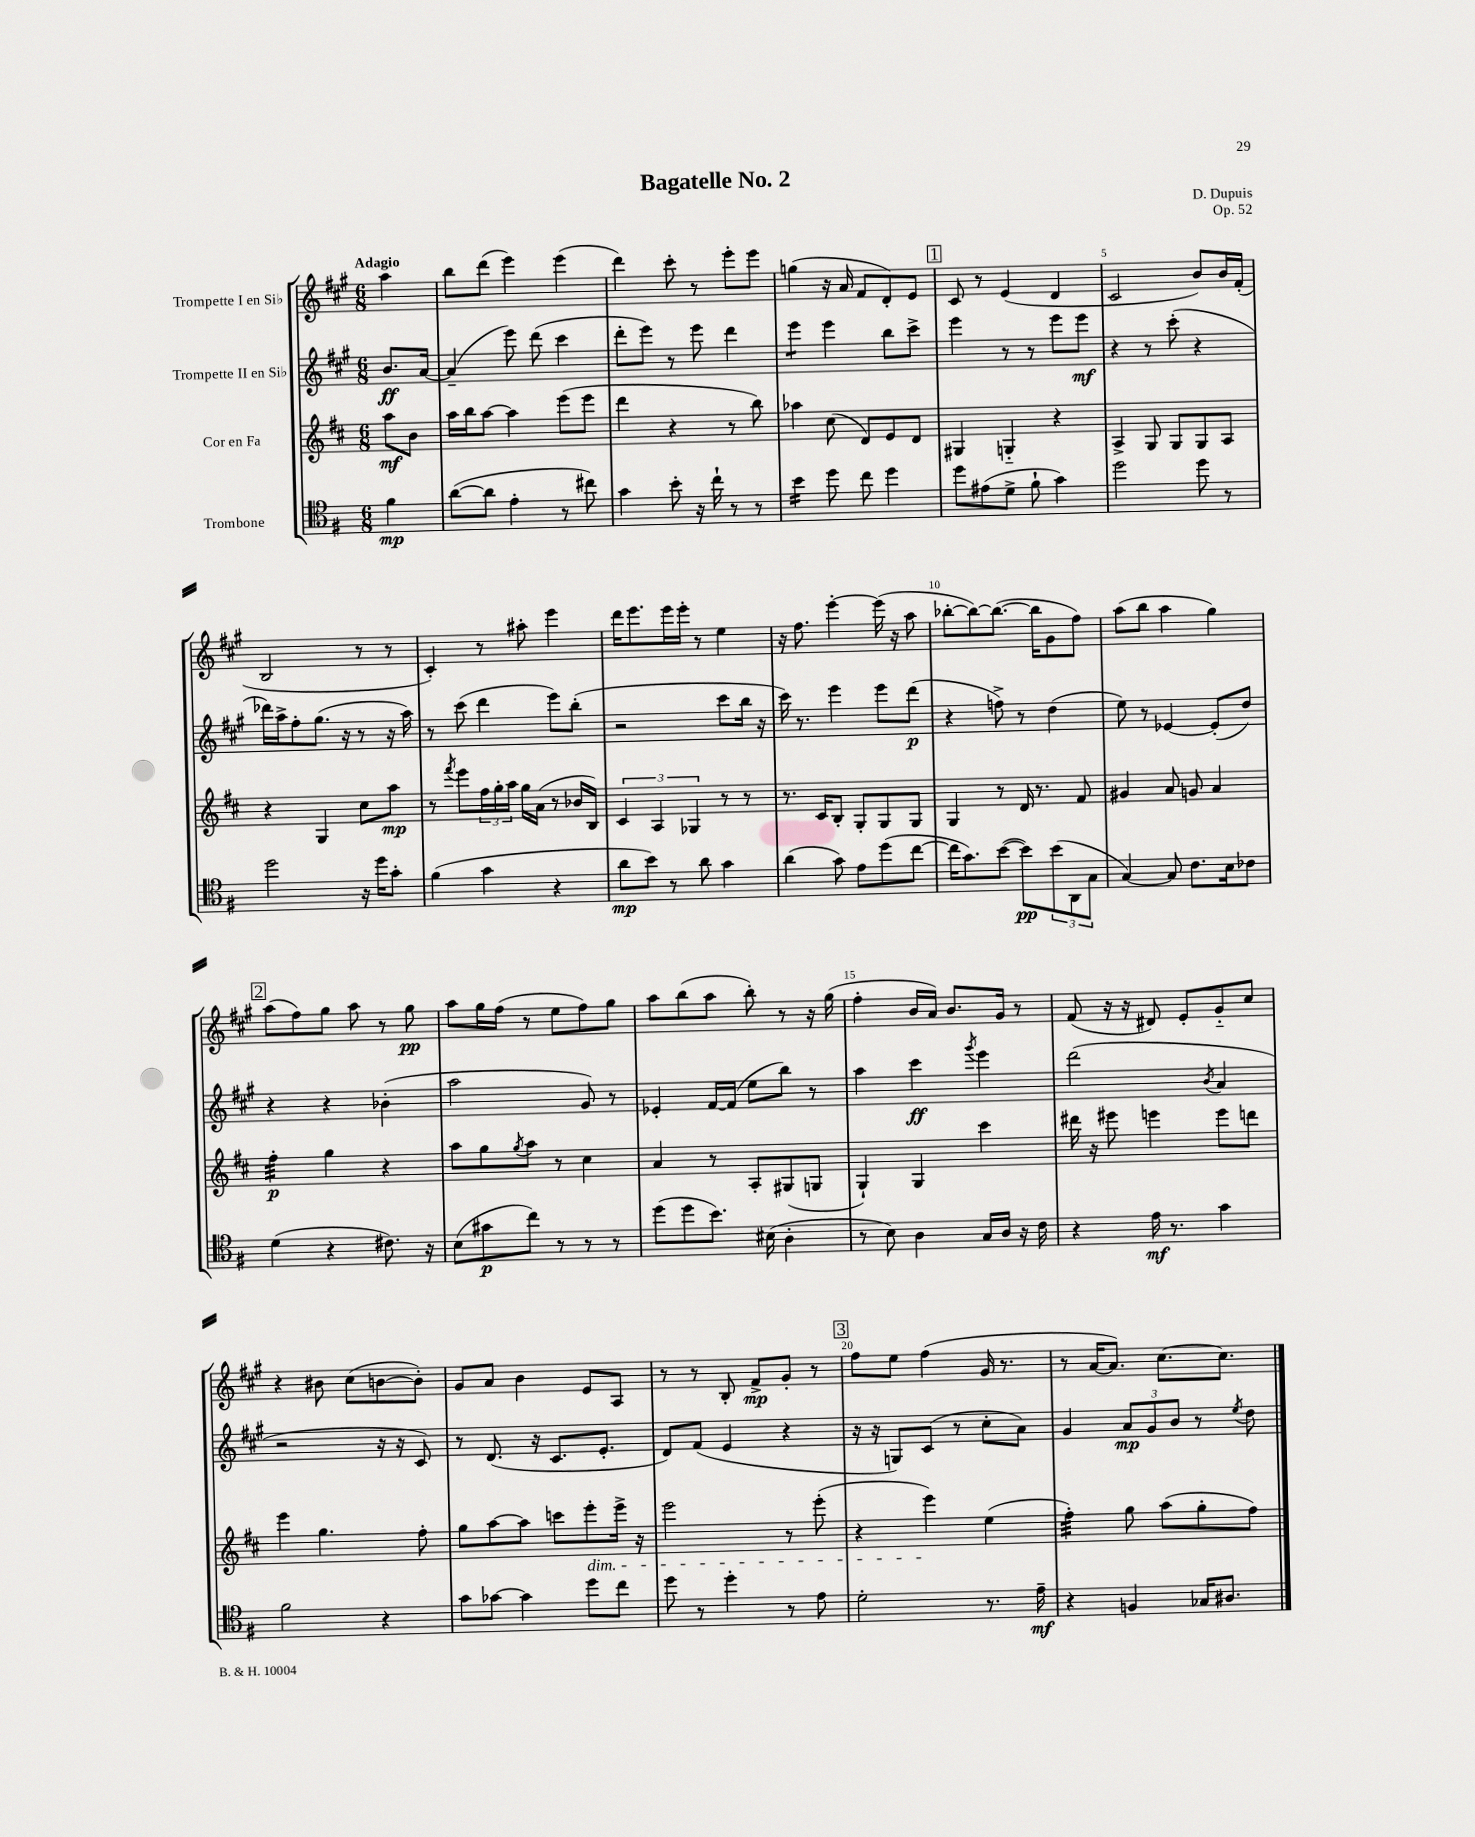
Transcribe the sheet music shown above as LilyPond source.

\header { title = "Bagatelle No. 2" composer = "D. Dupuis" opus = "Op. 52" }
<<
\new StaffGroup <<
\new Staff = "s0" \with { instrumentName = "Trompette I en Sib" } {
    \clef treble \key a \major \numericTimeSignature \time 6/8 \partial 4 \tempo "Adagio"
    a''4 |
    b''8 d'''8( e'''4) e'''4( |
    d'''4) cis'''8-. r8 e'''8-. e'''8 |
    g''4( r16 a'16 fis'8 d'8-.) e'8 |
    \mark \markup { \box "1" } cis'8 r8 e'4( d'4 |
    cis'2 b'8) b'16 fis'16-.( |
    b2 r8 r8 |
    cis'4-.) r8 ais''8-. e'''4 |
    d'''16 e'''8. e'''16 e'''16-. r8 e''4 |
    r16 fis''8. e'''4~-. e'''16( r16 a''8 |
    bes''8~-. bes''8~) bes''8.~( bes''16 gis'8 fis''8) |
    a''8( b''8 a''4 gis''4) |
    \mark \markup { \box "2" } a''8( fis''8) gis''8 a''8 r8 gis''8\pp |
    a''8 gis''16 fis''16( r8 e''8 fis''8) gis''8 |
    a''8 b''8( a''8 b''8-.) r8 r16 gis''16( |
    fis''4-. b'16 a'16) b'8. gis'16 r8 |
    fis'8( r16 r16 dis'8) e'8-. gis'8-_ cis''8 |
    r4 bis'8 cis''8( b'8~ b'8-.) |
    gis'8 a'8 b'4 e'8 a8 |
    r8 r8 b8-. fis'8->\mp gis'8-. r8 |
    \mark \markup { \box "3" } fis''8 e''8 fis''4( gis'16 r8. |
    r8 a'16~ a'8.) cis''8.~ cis''8. \bar "|." |
}
\new Staff = "s1" \with { instrumentName = "Trompette II en Sib" } {
    \clef treble \key a \major \numericTimeSignature \time 6/8 \partial 4
    b'8.\ff a'16~ |
    a'4--( e'''8) d'''8( cis'''4 |
    d'''8-. e'''8) r8 e'''8 d'''4 |
    e'''4:8 e'''4 b''8 cis'''8-> |
    \mark \markup { \box "1" } e'''4 r8 r8 e'''8 e'''8\mf |
    r4 r8 cis'''8-.( r4 |
    des'''16) a''16-> fis''8-. gis''8.( r16 r8 r16 a''16) |
    r8 cis'''8( d'''4 e'''8) b''8-.( |
    r2 cis'''8 b''16 r16 |
    cis'''16) r8. e'''4 e'''8 d'''8\p( |
    r4 f''8->) r8 d''4( |
    e''8) r8 ees'4~ ees'8-.( d''8) |
    \mark \markup { \box "2" } r4 r4 bes'4-.( |
    a''2 gis'8) r8 |
    ees'4-. fis'16~ fis'16( e''8 b''8) r8 |
    a''4 cis'''4\ff \acciaccatura { gis'''8 } e'''4 |
    d'''2( \acciaccatura { b'8 } a'4 |
    r2 r16 r16 cis'8) |
    r8 d'8.( r16 cis'8. e'8.-. |
    d'8) fis'8( e'4 r4 |
    \mark \markup { \box "3" } r16 r16 g8) cis'8( r8 cis''8-. a'8) |
    gis'4 \tuplet 3/2 { a'8\mp gis'8 b'8 } r8 \acciaccatura { e''8 } d''8 \bar "|." |
}
\new Staff = "s2" \with { instrumentName = "Cor en Fa" } {
    \clef treble \key d \major \numericTimeSignature \time 6/8 \partial 4
    a''8\mf b'8 |
    a''16 b''16 a''8~ a''4 e'''8( e'''8 |
    d'''4 r4 r8 b''8) |
    aes''4 cis''8( d'8) e'8 d'8 |
    \mark \markup { \box "1" } gis4 g4-_ r4 |
    a4-> g8 g8 g8 a8 |
    r4 g4 cis''8 a''8\mp |
    r8 \acciaccatura { fis'''8 } e'''8 \tuplet 3/2 { fis''16 g''16-. a''16 } g''16 a'16( r8 bes'16 b16) |
    \tuplet 3/2 { cis'4 a4 ges4 } r8 r8 |
    r8. cis'16 b8-. g8-. g8 g8 |
    g4 r8 d'16 r8. fis'8 |
    gis'4 a'8 g'8 a'4 |
    \mark \markup { \box "2" } fis''4:32-.\p g''4 r4 |
    a''8 g''8 \acciaccatura { g''8 } a''8 r8 cis''4 |
    a'4 r8 a8-. gis8( g8 |
    g4-!) g4 cis'''4 |
    dis'''16 r16 eis'''8 e'''4 e'''8 d'''8 |
    e'''4 g''4. fis''8-. |
    g''8 a''8~ a''8 c'''8 e'''8-.\dim e'''16-> r16 |
    e'''2 r8 e'''8-.( |
    \mark \markup { \box "3" } r4 e'''4\!) e''4( |
    fis''4:32-.) g''8 a''8( g''8-. fis''8) \bar "|." |
}
\new Staff = "s3" \with { instrumentName = "Trombone" } {
    \clef tenor \key g \major \numericTimeSignature \time 6/8 \partial 4
    fis'4\mp |
    a'8~( a'8 e'4-. r8 cis''8) |
    g'4 b'8-. r16 c''16-! r8 r8 |
    b'4:16 d''8 c''8 d''4 |
    \mark \markup { \box "1" } d''8 eis'8( d'8-> fis'8-! g'4) |
    d''2 d''8 r8 |
    d''2 r16 d''16 g'8-. |
    fis'4( g'4 r4 |
    a'8\mp b'8) r8 a'8 g'4 |
    a'4( g'8) e'8 d''8( c''8~ |
    c''16 g'8.) b'8~( b'8\pp) \tuplet 3/2 { b'8( a,8 g8 } |
    g4~) g8 c'8. b16 ces'8 |
    \mark \markup { \box "2" } d'4( r4 cis'8.) r16 |
    b8( gis'8\p c''8) r8 r8 r8 |
    d''8( d''8 b'8.) bis16( a4-. |
    r8 b8) a4 g16 a16 r16 c'16 |
    r4 e'16\mf r8. g'4 |
    fis'2 r4 |
    g'8 ges'8~ ges'4 d''8 c''8 |
    d''8 r8 d''4-. r8 e'8 |
    \mark \markup { \box "3" } d'2-. r8. e'16--\mf |
    r4 f4 ges16 ais8. \bar "|." |
}
>>
>>
\layout { \context { \Score \override BarNumber.break-visibility = ##(#f #t #t) barNumberVisibility = #(every-nth-bar-number-visible 5) } }
